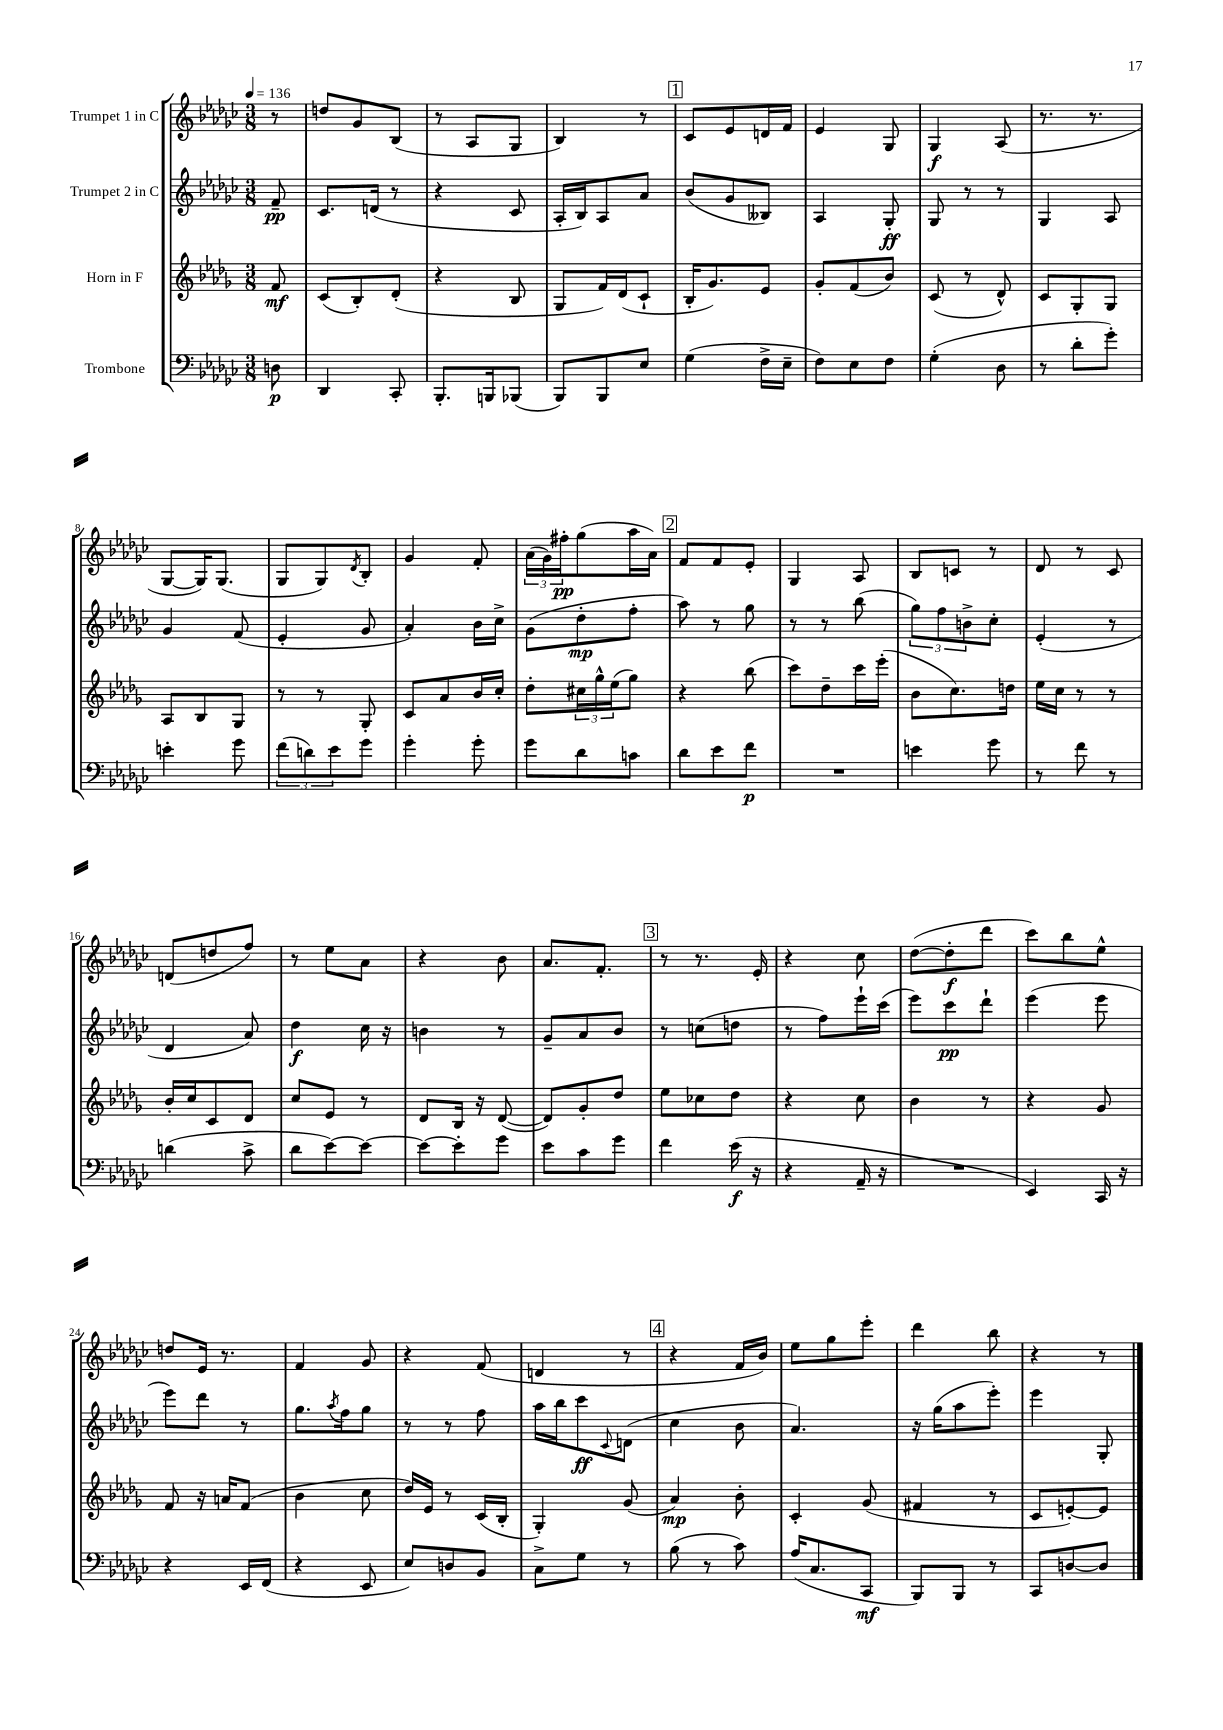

**kern	**dynam	**kern	**dynam	**kern	**dynam	**kern	**dynam
*part4	*part4	*part3	*part3	*part2	*part2	*part1	*part1
*staff4	*staff4	*staff3	*staff3	*staff2	*staff2	*staff1	*staff1
*I"Trombone	*	*I"Horn in F	*	*I"Trumpet 2 in C	*	*I"Trumpet 1 in C	*
*clefF4	*	*clefG2	*	*clefG2	*	*clefG2	*
*k[b-e-a-d-g-c-]	*	*k[b-e-a-d-g-]	*	*k[b-e-a-d-g-c-]	*	*k[b-e-a-d-g-c-]	*
*M3/8	*	*M3/8	*	*M3/8	*	*M3/8	*
*MM136	*	*MM136	*	*MM136	*	*MM136	*
=	=	=	=	=	=	=	=
8Dn\	p	8f/	mf	8f~/	pp	8r	.
=1	=1	=1	=1	=1	=1	=1	=1
4DD-/	.	(8c/L	.	8.c-/L	.	8ddn/L	.
.	.	8B-'/)	.	.	.	8g-/	.
.	.	.	.	(16dn/Jk	.	.	.
8CC-'/	.	(8d-'/J	.	8r	.	(8B-/J	.
=2	=2	=2	=2	=2	=2	=2	=2
8.BBB-'/L	.	4r	.	4r	.	8r	.
.	.	.	.	.	.	8A-/L	.
16BBBn/k	.	.	.	.	.	.	.
(8BBB-X/J	.	8B-/	.	8c-/	.	8G-/J	.
=3	=3	=3	=3	=3	=3	=3	=3
8BBB-/L)	.	8G-/L	.	16A-'/LL	.	4B-/)	.
.	.	.	.	16B-/J)	.	.	.
8BBB-/	.	16f/L)	.	8A-/	.	.	.
.	.	(16d-/J	.	.	.	.	.
8E-/J	.	8c`/J	.	8a-/J	.	8r	.
!!LO:REH:place=s1:t=1
=4	=4	=4	=4	=4	=4	=4	=4
(4G-\	.	16B-'/KL	.	(8b-/L	.	8c-/L	.
.	.	8.g-/)	.	.	.	.	.
.	.	.	.	8g-/	.	8e-/	.
16F^\LL	.	8e-/J	.	8B--X/J)	.	16dn/L	.
16E-~\JJ	.	.	.	.	.	16f/JJ	.
=5	=5	=5	=5	=5	=5	=5	=5
8F\L)	.	8g-'/L	.	4A-/	.	4e-/	.
8E-\	.	(8f/	.	.	.	.	.
8F\J	.	8b-/J)	.	8G-'/	ff	8G-/	.
=6	=6	=6	=6	=6	=6	=6	=6
(4G-'\	.	(8c/	.	8G-/	.	4G-/	f
.	.	8r	.	8r	.	.	.
8D-\	.	8d-^^/)	.	8r	.	(8A-/	.
=7	=7	=7	=7	=7	=7	=7	=7
8r	.	8c/L	.	4G-/	.	8.r	.
8d-'\L	.	8G-'/	.	.	.	.	.
.	.	.	.	.	.	8.r	.
8g-'\J)	.	8G-/J	.	8A-/	.	.	.
!!LO:LB:g=z
=8	=8	=8	=8	=8	=8	=8	=8
4en'\	.	8A-/L	.	4g-/	.	[8G-/L	.
.	.	8B-/	.	.	.	16G-/K])	.
.	.	.	.	.	.	(8.G-/J	.
8g-\	.	8G-/J	.	(8f/	.	.	.
=9	=9	=9	=9	=9	=9	=9	=9
(12f\L	.	8r	.	4e-'/	.	8G-/L	.
12dn\)	.	.	.	.	.	.	.
.	.	8r	.	.	.	8G-/)	.
12e-\	.	.	.	.	.	.	.
.	.	.	.	.	.	8qd-/	.
8g-\J	.	8G-'/	.	8g-/	.	8B-'/J	.
=10	=10	=10	=10	=10	=10	=10	=10
4g-'\	.	8c/L	.	4a-'/)	.	4g-/	.
.	.	8a-/	.	.	.	.	.
8g-'\	.	16b-/L	.	16b-\LL	.	8f'/	.
.	.	16cc'/JJ	.	16cc-^\JJ	.	.	.
=11	=11	=11	=11	=11	=11	=11	=11
8g-\L	.	8dd-'\L	.	(8g-\L	.	(24a-\LL	.
.	.	.	.	.	.	24g-\)	.
.	.	.	.	.	.	24ff#X'\J	pp
8d-\	.	24cc#X\L	.	8dd-'\	mp	(8gg-\	.
.	.	24gg-^^\	.	.	.	.	.
.	.	(24ee-\J	.	.	.	.	.
8cn\J	.	8gg-\J)	.	8ff'\J	.	16aa-\L	.
.	.	.	.	.	.	16a-\JJ)	.
!!LO:REH:place=s1:t=2
=12	=12	=12	=12	=12	=12	=12	=12
8d-\L	.	4r	.	8aa-\)	.	8f/L	.
8e-\	.	.	.	8r	.	8f/	.
8f\J	p	(8bb-\	.	8gg-\	.	8e-'/J	.
=13	=13	=13	=13	=13	=13	=13	=13
4.r	.	8ccc\L)	.	8r	.	4G-/	.
.	.	8dd-~\	.	8r	.	.	.
.	.	16ccc\L	.	(8bb-\	.	8A-/	.
.	.	(16eee-'\JJ	.	.	.	.	.
=14	=14	=14	=14	=14	=14	=14	=14
4en\	.	8b-\L	.	12gg-\L)	.	8B-/L	.
.	.	.	.	12ff\	.	.	.
.	.	8.cc\)	.	.	.	8cn/J	.
.	.	.	.	12bn^\	.	.	.
8g-\	.	.	.	8cc-'\J	.	8r	.
.	.	16ddn\Jk	.	.	.	.	.
=15	=15	=15	=15	=15	=15	=15	=15
8r	.	16ee-\LL	.	(4e-'/	.	8d-/	.
.	.	16cc\JJ	.	.	.	.	.
8f\	.	8r	.	.	.	8r	.
8r	.	8r	.	8r	.	8c-/	.
!!LO:LB:g=z
=16	=16	=16	=16	=16	=16	=16	=16
(4dn\	.	16b-'/LL	.	4d-/	.	(8dn/L	.
.	.	16cc/J	.	.	.	.	.
.	.	8c/	.	.	.	8ddn/	.
8c-^\	.	8d-/J	.	8a-/)	.	8ff/J)	.
=17	=17	=17	=17	=17	=17	=17	=17
8d-\L	.	8cc/L	.	4dd-\	f	8r	.
[8e-\)	.	8e-/J	.	.	.	8ee-\L	.
8e-\J_	.	8r	.	16cc-\	.	8a-\J	.
.	.	.	.	16r	.	.	.
=18	=18	=18	=18	=18	=18	=18	=18
8e-\L_	.	8d-/L	.	4bn\	.	4r	.
8e-'\]	.	16B-/Jk	.	.	.	.	.
.	.	16r	.	.	.	.	.
8g-\J	.	([8d-/	.	8r	.	8b-\	.
=19	=19	=19	=19	=19	=19	=19	=19
8e-\L	.	8d-/L])	.	8g-~/L	.	8.a-/L	.
8c-\	.	8g-'/	.	8a-/	.	.	.
.	.	.	.	.	.	8.f'/J	.
8g-\J	.	8dd-/J	.	8b-/J	.	.	.
!!LO:REH:place=s1:t=3
=20	=20	=20	=20	=20	=20	=20	=20
4f\	.	8ee-\L	.	8r	.	8r	.
.	.	8cc-X\	.	(8ccn\L	.	8.r	.
(16e-\	f	8dd-\J	.	8ddn\J	.	.	.
16r	.	.	.	.	.	16e-'/	.
=21	=21	=21	=21	=21	=21	=21	=21
4r	.	4r	.	8r	.	4r	.
.	.	.	.	8ff\L)	.	.	.
16AA-~/	.	8cc\	.	16eee-`\L	.	8cc-\	.
16r	.	.	.	(16ccc-\JJ	.	.	.
=22	=22	=22	=22	=22	=22	=22	=22
4.r	.	4b-\	.	8eee-\L)	.	([8dd-\L	.
.	.	.	.	8ccc-\	pp	8dd-'\]	f
.	.	8r	.	8ddd-`\J	.	8ddd-\J	.
=23	=23	=23	=23	=23	=23	=23	=23
4EE-/)	.	4r	.	(4eee-\	.	8ccc-\L)	.
.	.	.	.	.	.	8bb-\	.
16CC-/	.	8g-/	.	8eee-\	.	8ee-^^\J	.
16r	.	.	.	.	.	.	.
!!LO:LB:g=z
=24	=24	=24	=24	=24	=24	=24	=24
4r	.	8f/	.	8eee-\L)	.	8ddn/L	.
.	.	16r	.	8ddd-\J	.	16e-/Jk	.
.	.	16an/KL	.	.	.	8.r	.
16EE-/LL	.	(8f/J	.	8r	.	.	.
(16FF/JJ	.	.	.	.	.	.	.
=25	=25	=25	=25	=25	=25	=25	=25
4r	.	4b-\	.	8.gg-\L	.	4f/	.
.	.	.	.	8qaa-/	.	.	.
.	.	.	.	16ff\k	.	.	.
8EE-/	.	8cc\	.	8gg-\J	.	8g-/	.
=26	=26	=26	=26	=26	=26	=26	=26
8E-/L)	.	16dd-/LL)	.	8r	.	4r	.
.	.	16e-/JJ	.	.	.	.	.
8Dn/	.	8r	.	8r	.	.	.
8BB-/J	.	(16c/LL	.	8ff\	.	(8f/	.
.	.	16B-'/JJ	.	.	.	.	.
=27	=27	=27	=27	=27	=27	=27	=27
8C-^\L	.	4G-'/)	.	16aa-\LL	.	4dn/	.
.	.	.	.	16bb-\J	.	.	.
8G-\J	.	.	.	8ccc-\	ff	.	.
.	.	.	.	8qqc-/	.	.	.
8r	.	(8g-/	.	(8dn\J	.	8r	.
!!LO:REH:place=s1:t=4
=28	=28	=28	=28	=28	=28	=28	=28
(8B-\	.	4a-/)	mp	4cc-\	.	4r	.
8r	.	.	.	.	.	.	.
8c-\)	.	8b-'\	.	8b-\	.	16f/LL	.
.	.	.	.	.	.	16b-/JJ)	.
=29	=29	=29	=29	=29	=29	=29	=29
(16A-/KL	.	4c'/	.	4.a-/)	.	8ee-\L	.
8.C-/	.	.	.	.	.	.	.
.	.	.	.	.	.	8gg-\	.
8CC-/J	mf	(8g-/	.	.	.	8eee-'\J	.
=30	=30	=30	=30	=30	=30	=30	=30
8BBB-/L)	.	4f#X/	.	16r	.	4ddd-\	.
.	.	.	.	(16gg-\KL	.	.	.
8BBB-/J	.	.	.	8aa-\	.	.	.
8r	.	8r	.	8eee-'\J)	.	8bb-\	.
=31	=31	=31	=31	=31	=31	=31	=31
8CC-/L	.	8c/L	.	4eee-\	.	4r	.
[8Dn/	.	[8en'/)	.	.	.	.	.
8D/J]	.	8e/J]	.	8G-'/	.	8r	.
==	==	==	==	==	==	==	==
*-	*-	*-	*-	*-	*-	*-	*-
